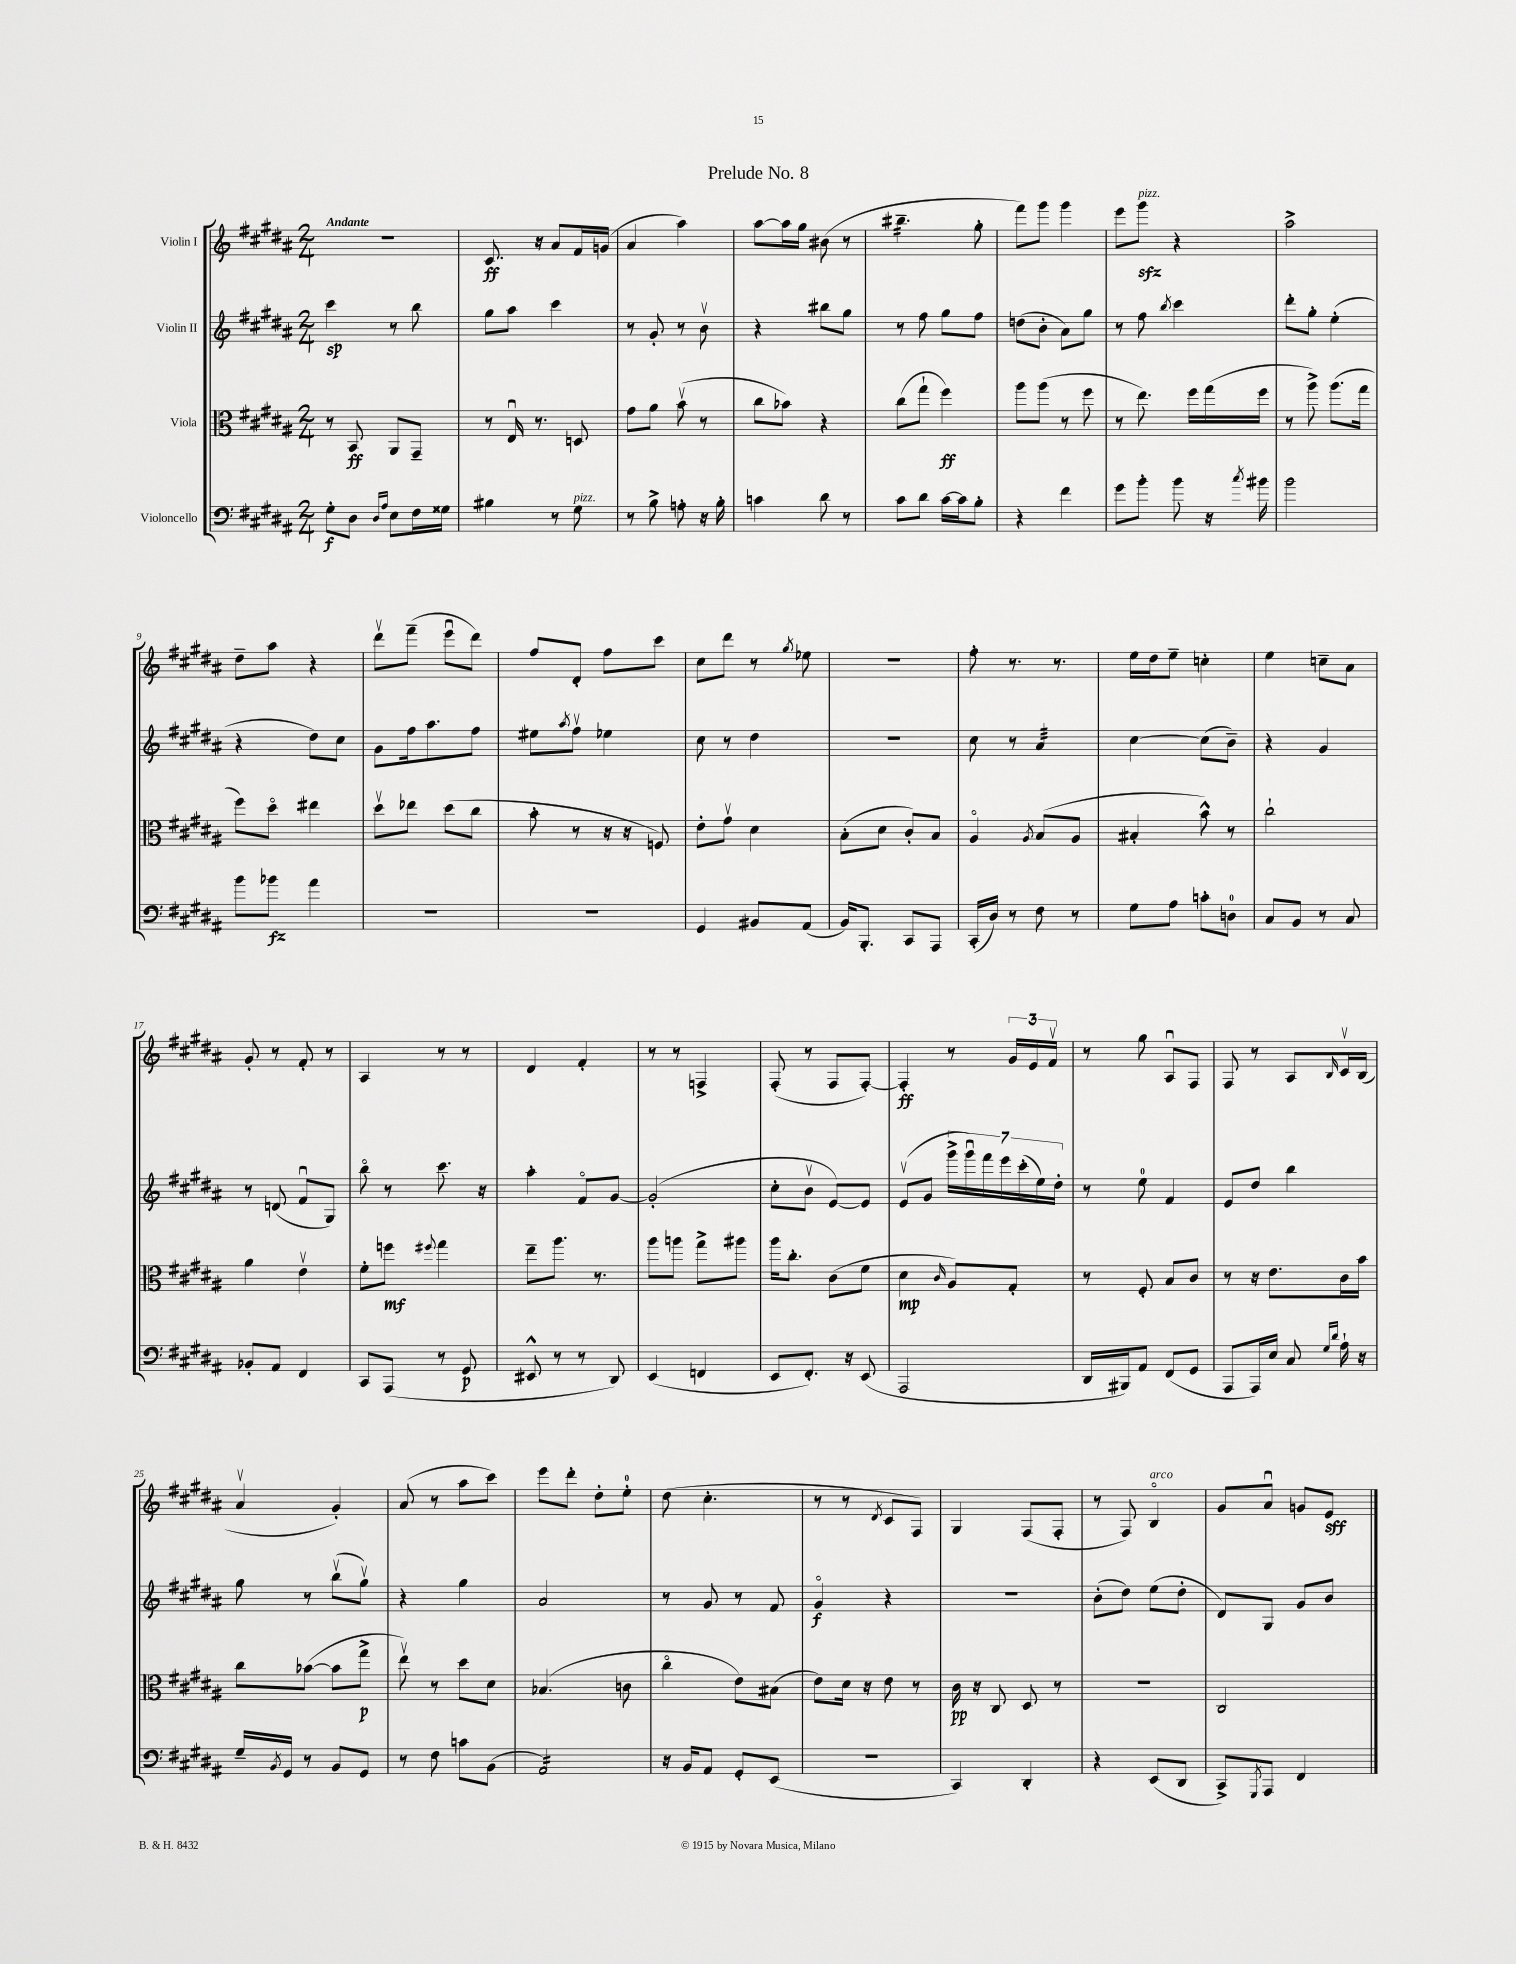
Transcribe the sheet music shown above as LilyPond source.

\header { title = "Prelude No. 8" }
<<
\new StaffGroup <<
\new Staff = "s0" \with { instrumentName = "Violin I" } {
    \clef treble \key b \major \numericTimeSignature \time 2/4 \tempo "Andante"
    R2 |
    cis'8.\ff r16 ais'8 fis'16 g'16( |
    ais'4 ais''4) |
    ais''8~ ais''16 gis''16 bis'8( r8 |
    bis''4.:16-- gis''8-. |
    fis'''8) gis'''8 gis'''4 |
    e'''8 gis'''8\sfz^\markup { \italic "pizz." } r4 |
    ais''2-> |
    dis''8-- ais''8 r4 |
    dis'''8\upbow fis'''8--( e'''8\downbow dis'''8) |
    fis''8 dis'8-. fis''8 cis'''8 |
    cis''8 dis'''8 r8 \acciaccatura { gis''8 } ees''8 |
    r2 |
    fis''8-. r8. r8. |
    e''16 dis''16 e''8-- c''4-. |
    e''4 c''8-- ais'8 |
    gis'8-. r8 fis'8-. r8 |
    ais4 r8 r8 |
    dis'4 fis'4-. |
    r8 r8 f4-> |
    fis8-.( r8 fis8 fis8~-.) |
    fis4-.\ff r8 \tuplet 3/2 { gis'16 e'16 fis'16\upbow } |
    r8 gis''8 ais8\downbow fis8 |
    fis8 r8 ais8 \grace { b16 } cis'16\upbow b16( |
    ais'4\upbow gis'4-.) |
    ais'8( r8 ais''8 cis'''8) |
    e'''8 dis'''8-. dis''8-. e''8-0-. |
    dis''8( cis''4.-. |
    r8 r8 \acciaccatura { dis'8 } cis'8 fis8) |
    gis4 fis8( fis8-. |
    r8 fis8) b4\flageolet^\markup { \italic "arco" } |
    gis'8 ais'8\downbow g'8 e'8\sff \bar "|." |
}
\new Staff = "s1" \with { instrumentName = "Violin II" } {
    \clef treble \key b \major \numericTimeSignature \time 2/4
    cis'''4\sp r8 b''8 |
    gis''8 ais''8 cis'''4 |
    r8 gis'8-. r8 b'8\upbow |
    r4 bis''8 gis''8 |
    r8 fis''8 gis''8 fis''8 |
    d''8( b'8-. ais'8) gis''8 |
    r8 fis''8 \acciaccatura { b''8 } cis'''4 |
    dis'''8-. gis''8-. e''4-.( |
    r4 dis''8) cis''8 |
    gis'8 fis''16 ais''8. fis''8 |
    eis''8 \acciaccatura { ais''8 } fis''8\upbow ees''4 |
    cis''8 r8 dis''4 |
    R2 |
    cis''8 r8 ais'4:32 |
    cis''4~ cis''8( b'8--) |
    r4 gis'4 |
    r8 d'8( fis'8\downbow gis8) |
    b''8\flageolet r8 cis'''8. r16 |
    ais''4-. fis'8\flageolet gis'8~ |
    gis'2-.( |
    cis''8-. b'8\upbow e'8~) e'8 |
    e'8\upbow( gis'8 \tuplet 7/4 { gis'''16-> gis'''16\downbow) fis'''16 e'''16 cis'''16-.( e''16) dis''16-. } |
    r8 e''8-0 fis'4 |
    e'8 dis''8 b''4 |
    gis''8 r8 b''8\upbow( gis''8\upbow) |
    r4 gis''4 |
    ais'2 |
    r8 gis'8 r8 fis'8 |
    gis'4\flageolet\f r4 |
    R2 |
    b'8-.( dis''8) e''8( dis''8-. |
    dis'8) gis8 gis'8 b'8 \bar "|." |
}
\new Staff = "s2" \with { instrumentName = "Viola" } {
    \clef alto \key b \major \numericTimeSignature \time 2/4
    r8 b,8\ff ais,8 gis,8-- |
    r8 e16\downbow r8. d8 |
    gis'8 ais'8 b'8\upbow( r8 |
    cis''8 bes'8) r4 |
    cis''8( gis''8-! fis''4\ff) |
    ais''8 ais''8( r8 fis''8 |
    r8 e''8.) fis''16 gis''16( fis''16 |
    r8 ais''8->) ais''8.( gis''16 |
    fis''8) dis''8\flageolet eis''4 |
    dis''8\upbow ees''8 dis''8( cis''8 |
    b'8-. r8 r16 r16 f8) |
    e'8-. gis'8\upbow dis'4 |
    b8-.( dis'8 cis'8-.) b8 |
    ais4\flageolet \acciaccatura { ais8 } b8( ais8 |
    bis4-. b'8-^) r8 |
    cis''2-! |
    ais'4 e'4\upbow |
    fis'8-. f''8\mf \appoggiatura { fis''8 } gis''4 |
    e''8-- ais''8. r8. |
    ais''8 a''8 gis''8-> ais''8 |
    ais''16 cis''8.-. cis'8( fis'8 |
    dis'4\mp \grace { cis'16 } ais8) gis8-. |
    r8 fis8-. b8 cis'8 |
    r8 r16 e'8. cis'16 b'16 |
    cis''8 bes'8~( bes'8 gis''8->\p |
    e''8\upbow) r8 dis''8 dis'8 |
    bes4.( c'8 |
    cis''4\flageolet e'8) bis8( |
    e'8) dis'16 r16 e'8 r8 |
    cis'16\pp r16 cis8 dis8 r8 |
    r2 |
    cis2 \bar "|." |
}
\new Staff = "s3" \with { instrumentName = "Violoncello" } {
    \clef bass \key b \major \numericTimeSignature \time 2/4
    gis8-.\f dis8 \grace { dis16 ais16 } e8 fis16 gisis16 |
    bis4 r8 gis8^\markup { \italic "pizz." } |
    r8 b8-> a8-. r16 b16-. |
    c'4 dis'8 r8 |
    cis'8 dis'8 cis'16~ cis'16 b8-. |
    r4 fis'4 |
    gis'8 b'8-. b'8 r16 \acciaccatura { cis''8 } bis'16 |
    b'2 |
    b'8 bes'8\fz ais'4 |
    R2 |
    R2 |
    gis,4 bis,8 ais,8( |
    b,16) b,,8.-. cis,8 ais,,8 |
    cis,16-.( dis16) r8 fis8 r8 |
    gis8 ais8 c'8-. d8-0 |
    cis8 b,8 r8 cis8 |
    bes,8-. ais,8 fis,4 |
    cis,8 ais,,8( r8 gis,8\p |
    eis,8-^ r8 r8 dis,8) |
    e,4( f,4 |
    e,8 fis,8.-.) r16 e,8( |
    ais,,2 |
    dis,16 bis,,16) ais,8 fis,8( gis,8 |
    ais,,8 ais,,16) e16 cis8 \grace { gis16 dis'16 } ais16-! r16 |
    gis16-- \acciaccatura { b,8 } gis,16 r8 b,8 gis,8 |
    r8 fis8 c'8 b,8( |
    ais,2:16) |
    r16 b,16 ais,8 gis,8-. e,8( |
    R2 |
    cis,4) dis,4-. |
    r4 e,8( dis,8 |
    cis,8->) \acciaccatura { gis,,8 } ais,,8 fis,4 \bar "|." |
}
>>
>>
